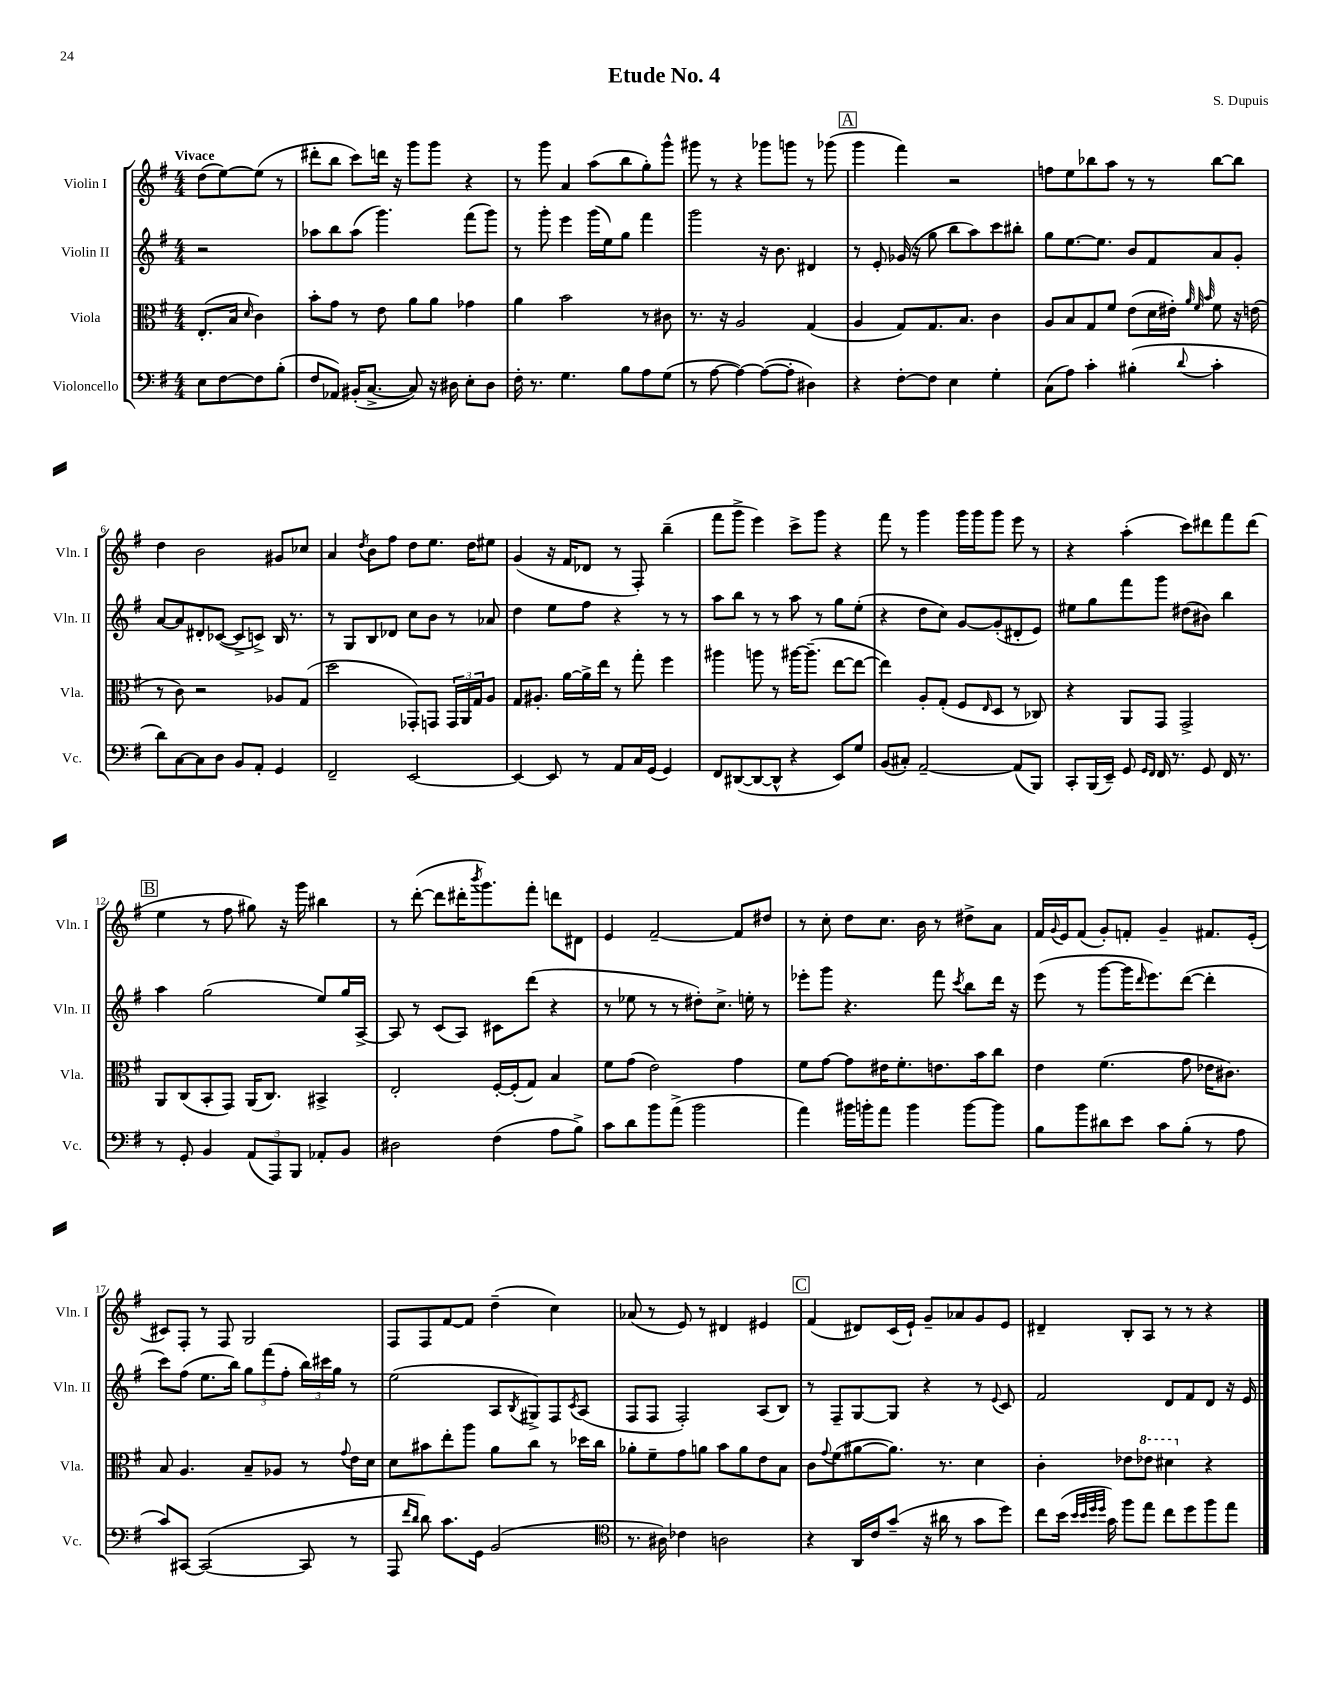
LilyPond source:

\header { title = "Etude No. 4" composer = "S. Dupuis" }
<<
\new StaffGroup <<
\new Staff = "s0" \with { instrumentName = "Violin I" shortInstrumentName = "Vln. I" } {
    \clef treble \key g \major \numericTimeSignature \time 4/4 \partial 2 \tempo "Vivace"
    d''8( e''8~) e''8( r8 |
    dis'''8-. b''8 c'''8) d'''16 r16 g'''8 g'''8 r4 |
    r8 g'''8 a'4 a''8( b''8 g''8-.) g'''8-^ |
    gis'''8 r8 r4 ges'''8 g'''8 r8 ges'''8( |
    \mark \markup { \box "A" } g'''4 fis'''4) r2 |
    f''8 e''8 bes''8 a''8 r8 r8 bes''8~ bes''8 |
    d''4 b'2 gis'8 ces''8 |
    a'4 \acciaccatura { d''8 } b'8 fis''8 d''8 e''8. d''16 eis''8 |
    g'4( r16 fis'16 des'8 r8 fis8-.) b''4--( |
    fis'''8 g'''8-> e'''4) c'''8-> g'''8 r4 |
    fis'''8 r8 g'''4 g'''16 g'''16 g'''8 e'''8 r8 |
    r4 a''4-.( c'''8) dis'''8 fis'''8 dis'''8( |
    \mark \markup { \box "B" } e''4 r8 fis''8 gis''8) r16 g'''16 bis''4 |
    r8 d'''8~-.( d'''8 dis'''16-. \acciaccatura { b'''8 } g'''8.) fis'''8-. d'''8 dis'8 |
    e'4 fis'2~-- fis'8 dis''8 |
    r8 c''8-. d''8 c''8. b'16 r8 dis''8-> a'8 |
    fis'16 \appoggiatura { g'8 } e'16 fis'8( g'8-.) f'8-. g'4-- fis'8. e'16-.( |
    cis'8) fis8-. r8 fis8 g2 |
    fis8 fis8 fis'8~ fis'8 d''4--( c''4) |
    aes'8( r8 e'8) r8 dis'4 eis'4 |
    \mark \markup { \box "C" } fis'4( dis'8) c'16( e'16-!) g'8-- aes'8 g'8 e'8 |
    dis'4-- b8-. a8 r8 r8 r4 \bar "|." |
}
\new Staff = "s1" \with { instrumentName = "Violin II" shortInstrumentName = "Vln. II" } {
    \clef treble \key g \major \numericTimeSignature \time 4/4 \partial 2
    r2 |
    aes''8 b''8 aes''8( g'''4.) fis'''8( g'''8) |
    r8 g'''8-. e'''4 g'''16( e''16) g''8 fis'''4 |
    g'''2 r16 b'8. dis'4 |
    \mark \markup { \box "A" } r8 e'8-. ges'16( r16 g''8 b''8 a''8) c'''8 bis''8-. |
    g''8 e''8.~ e''8. b'8 fis'8 a'8 g'8-. |
    a'8~ a'8 dis'8-. ces'8~( ces'8-> c'8->) b16 r8. |
    r8 g8 b8 des'8 c''8 b'8 r8 aes'8 |
    d''4 e''8 fis''8 r4 r8 r8 |
    a''8 b''8 r8 r8 a''8 r8 g''8 e''8-.( |
    r4 d''8 c''8) g'8~ g'8-.( dis'8-. e'8) |
    eis''8 g''8 fis'''8 g'''8 dis''8( bis'8) b''4 |
    \mark \markup { \box "B" } a''4 g''2( e''8) g''16 a16~-> |
    a8 r8 c'8( a8) cis'8 d'''8( r4 |
    r8 ees''8 r8 r8 dis''8-.) c''8.-> e''16-. r8 |
    ees'''8-. g'''8 r4. fis'''8 \acciaccatura { c'''8 } b''8 d'''16 r16 |
    e'''8( r8 g'''8~ g'''16 \grace { d'''16 } e'''8.) d'''8~( d'''4-. |
    c'''8) fis''8( e''8. b''16) \tuplet 3/2 { g''8 fis'''8( fis''8-. } \tuplet 3/2 { b''16) cis'''16 g''16 } r8 |
    e''2( a8 \acciaccatura { b8 } gis8->) fis8 \acciaccatura { c'8 } a8( |
    fis8 fis8 fis2-.) a8( b8) |
    \mark \markup { \box "C" } r8 fis8-- g8~ g8 r4 r8 \appoggiatura { e'8 } c'8 |
    fis'2 d'8 fis'8 d'8 r16 e'16 \bar "|." |
}
\new Staff = "s2" \with { instrumentName = "Viola" shortInstrumentName = "Vla." } {
    \clef alto \key g \major \numericTimeSignature \time 4/4 \partial 2
    e8.-.( b16 \grace { d'16 } c'4) |
    b'8-. g'8 r8 e'8 a'8 a'8 ges'4 |
    a'4 b'2 r8 cis'8 |
    r8. r16 a2 g4( |
    \mark \markup { \box "A" } a4 g8) g8. b8. c'4 |
    a8 b8 g8 fis'8 e'8( d'16 eis'16-.) \grace { a'32 fis'32 b'32 } fis'8 r16 e'16( |
    r8 c'8) r2 aes8 g8( |
    d''2 ges,8-.) g,8 \tuplet 3/2 { g,16 a,16 g16 } a8 |
    g8 ais8.-. a'16~ a'16-> e''16 r8 g''8-. fis''4 |
    ais''4 a''8 r8 ais''16~ ais''8.--( e''8~ e''8~ |
    e''4) a8-. g8-.( fis8 \grace { e16 } d8 r8 ces8) |
    r4 a,8 g,8 g,2-> |
    \mark \markup { \box "B" } a,8 c8( b,8-. g,8) a,16( c8.) bis,4-> |
    e2-. fis16~-. fis16-.( g8) b4 |
    fis'8 g'8( e'2) g'4 |
    fis'8 g'8~ g'8 eis'16 fis'8.-. e'8. b'16 c''8 |
    e'4 fis'4.( g'8 ees'16 cis'8.) |
    b8 a4. b8-- aes8 r8 \appoggiatura { g'8 } e'16 d'16 |
    d'8 bis'8 e''8-. a''8 a'8 c''8 r8 des''16 c''16 |
    aes'8-. fis'8-- g'8 a'8 b'8 a'8 e'8 b8 |
    \mark \markup { \box "C" } c'8 \appoggiatura { g'8 } fis'8( ais'8~ ais'8.) r8. d'4 |
    c'4-. ees'8 \ottava #1 ees''8 dis''4 \ottava #0 r4 \bar "|." |
}
\new Staff = "s3" \with { instrumentName = "Violoncello" shortInstrumentName = "Vc." } {
    \clef bass \key g \major \numericTimeSignature \time 4/4 \partial 2
    e8 fis8~ fis8 b8-.( |
    fis8 aes,8) bis,16-.( c8.~-> c8) r16 dis16 e8-. dis8 |
    fis16-. r8. g4. b8 a8 g8( |
    r8 a8~ a4~) a8~( a8-. dis4) |
    \mark \markup { \box "A" } r4 fis8~-. fis8 e4 g4-. |
    c8( a8) c'4-. bis4-.( \appoggiatura { d'8 } c'4-. |
    d'8) c8~ c8 d8 b,8 a,8-. g,4 |
    fis,2-- e,2~ |
    e,4~ e,8 r8 a,8 c16 g,16( g,4) |
    fis,8 dis,8~( dis,8~ dis,8-^ r4 e,8) g8 |
    b,8( cis8-.) a,2~-- a,8( b,,8) |
    c,8-. b,,16( e,16--) g,8 \grace { g,16 fis,16 } fis,16 r8. g,8 fis,16 r8. |
    \mark \markup { \box "B" } r8 g,8-. b,4 \tuplet 3/2 { a,8( a,,8) b,,8 } aes,8-. b,8 |
    dis2 fis4( a8 b8->) |
    c'8 d'8 b'8 a'8->( b'2 |
    a'4) bis'16 b'16-. a'8 b'4 b'8~ b'8 |
    b8 b'8 dis'8 e'8 c'8 b8-.( r8 a8 |
    c'8) cis,8~ cis,2~( cis,8 r8 |
    a,,8 \grace { fis'16 d'16 } d'8) c'8. g,16 b,2( |
    \clef tenor r8. ais16) ces'4 a2 |
    \mark \markup { \box "C" } r4 a,16 c'16 g'8--( r16 ais'16 r8 g'8 d''8) |
    c''8 b'16( \grace { b'32 b'32 d''32 d''32 } g'16) fis''8 e''8 c''8 d''8 fis''8 e''8 \bar "|." |
}
>>
>>
